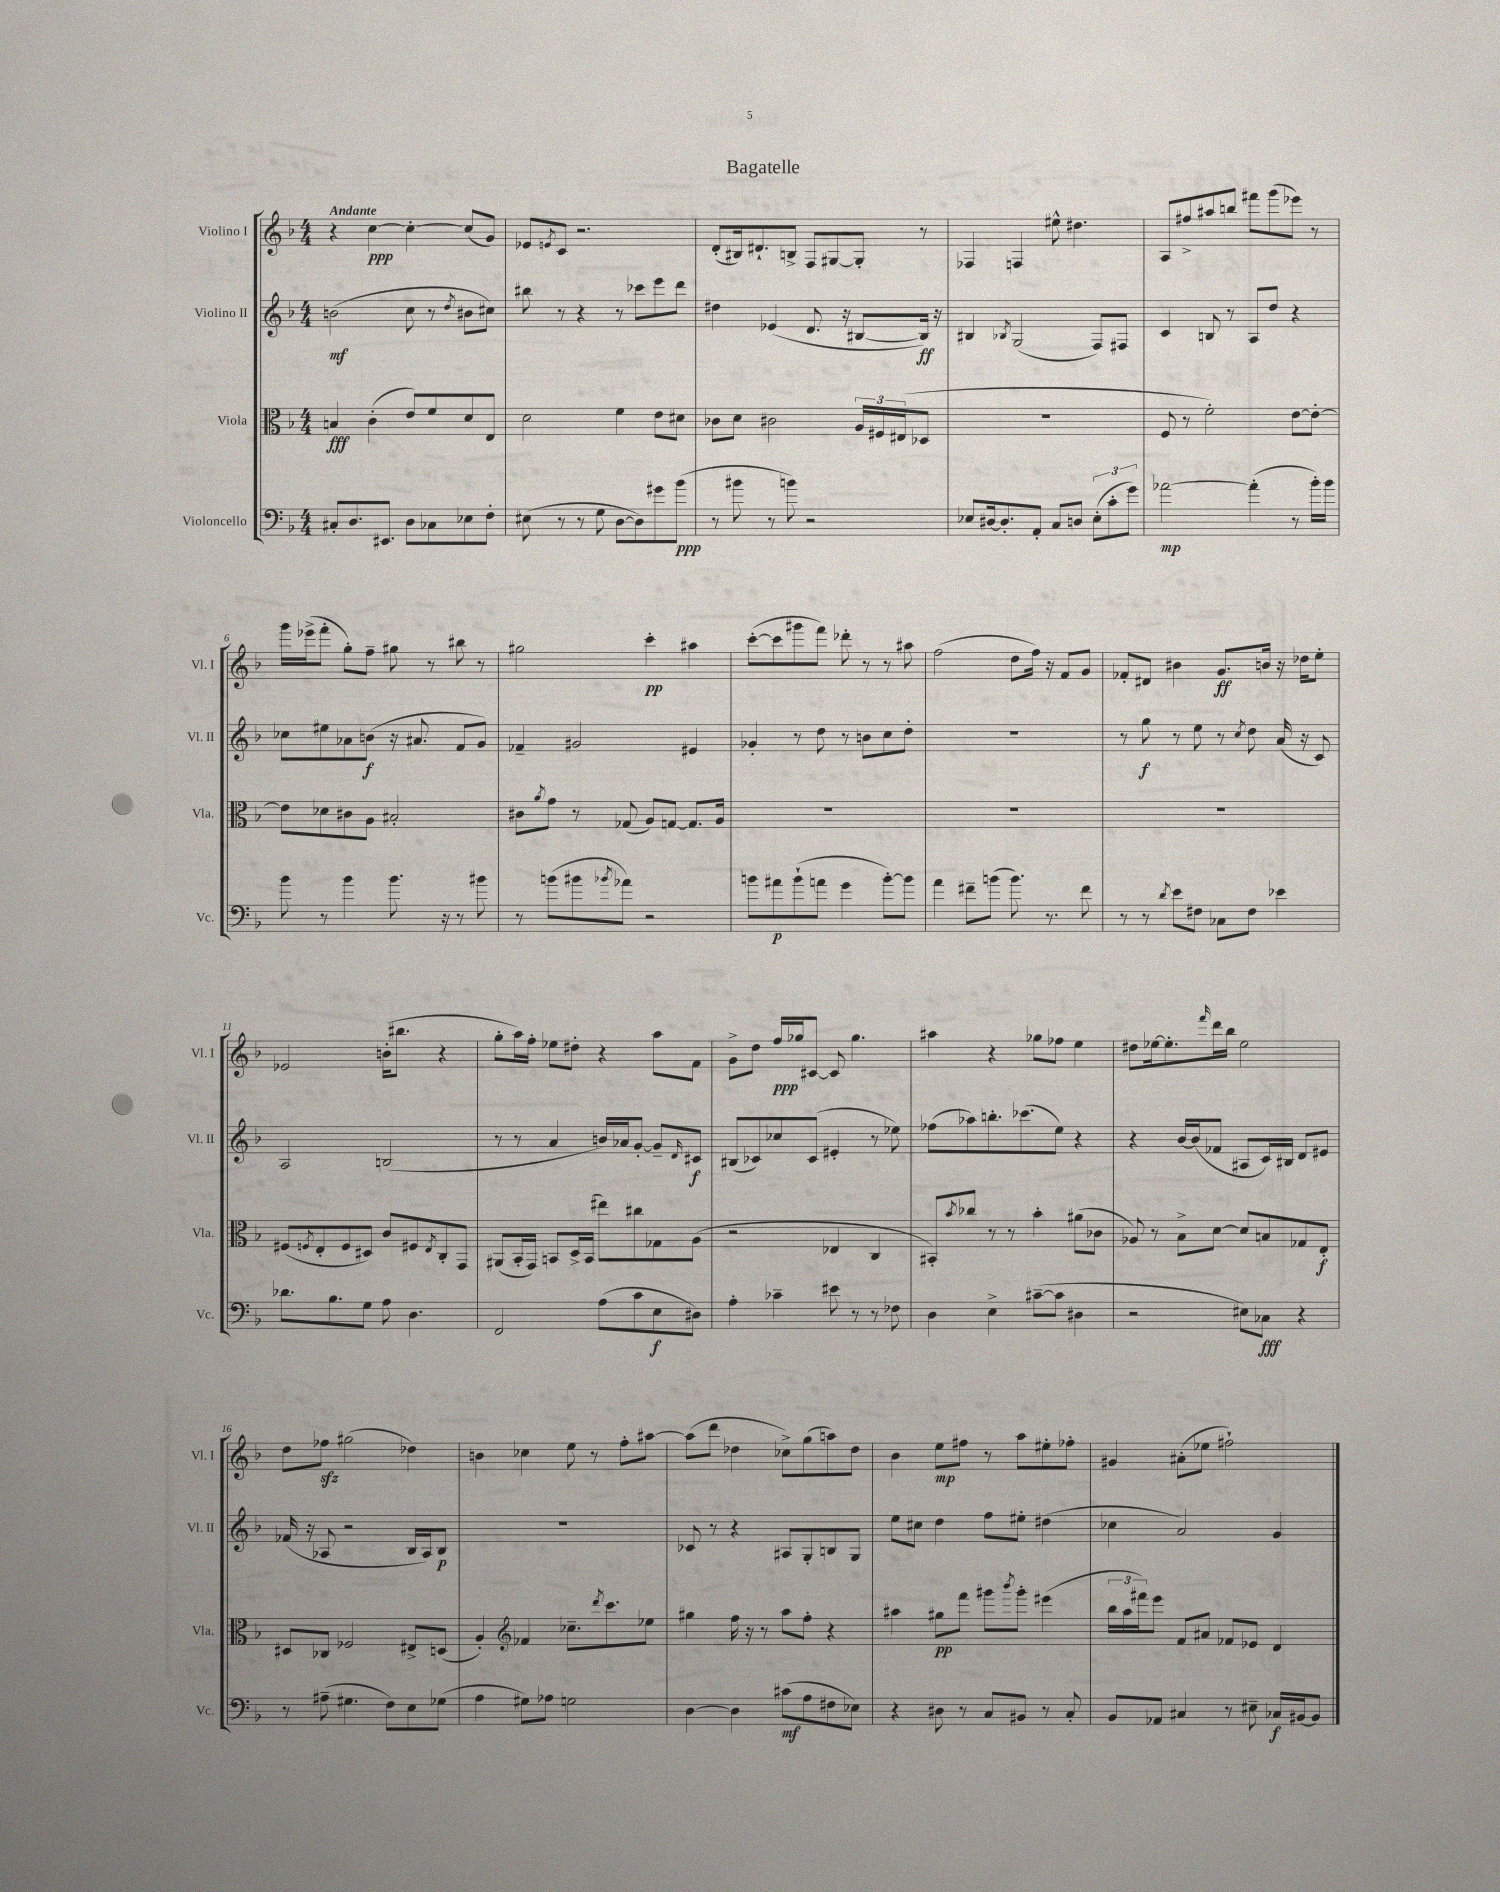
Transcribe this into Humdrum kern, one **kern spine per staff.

**kern	**kern	**kern	**kern
*staff4	*staff3	*staff2	*staff1
*clefF4	*clefC3	*clefG2	*clefG2
*k[b-]	*k[b-]	*k[b-]	*k[b-]
*M4/4	*M4/4	*M4/4	*M4/4
8C#'	4B	(2b	4r
8.D	.	.	.
.	(4c'	.	[4cc
8.EE#	.	.	.
8D	8e)	8cc	4cc'_
8C-	8f	8r	.
.	.	8qdd	.
8E-	8d	8b#	(8cc]
8F'	8E	8cc#)	8g)
=	=	=	=
(8E#	2d	8bb#	8e-
.	.	.	8qe
8r	.	8r	8c
8r	.	4r	2.r
8G	.	.	.
[8D	4f	8r	.
8D])	.	8ccc-	.
8g#	8e	8eee	.
(8b-	8d#	8ddd	.
=	=	=	=
8r	8c-	4dd#	(8d'
8b#	8d	.	16B#)
.	.	.	8.d#`
8r	2c#	(4e-	.
8b)	.	.	8B^
2r	.	8.d	8F
.	.	.	[8G#
.	.	16r	.
.	24A	[8B#	8G#']
.	24F#	.	.
.	(24E#	.	.
.	8D-	16B#])	8r
.	.	16r	.
=	=	=	=
8E-	1r	4B#	4F-
[16D#	.	.	.
8.D#']	.	.	.
.	.	8qB-	.
.	.	(2G	4F
8AA'	.	.	.
8C	.	.	8ee#^^
8D	.	.	4.dd#
(12E-'	.	8F)	.
12c'	.	.	.
.	.	8F#	.
12g)	.	.	.
=	=	=	=
[2a-	8F	4c	8A
.	8r	.	8ff#^
.	2f')	8B	8aa#
.	.	8r	8bb
(4a-']	.	8A	8fff#
.	.	8dd	(8ggg
8r	[8e	4r	8eee-)
16b-')	8e'_	.	8r
16b-	.	.	.
=	=	=	=
8b-	8e]	8cc-	16ggg
.	.	.	(16eee-^
8r	8d-	8ee#	8fff'
4b-	8c#	8a-	8gg')
.	8A	(8b	8ff~
8.b-	2B#'	16r	8gg#
.	.	8.a#	.
.	.	.	8r
16r	.	.	.
8r	.	8f	8bb#
8b#	.	8g)	8r
=	=	=	=
8r	8c#	4f-~	2gg#
.	8qa	.	.
(8b	8g	.	.
8b#	8r	2g#	.
8qb-	.	.	.
8a-)	(8G-	.	.
2r	8A)	.	4ccc'
.	[8G	.	.
.	8.G]	4e#	4aa#
.	16A	.	.
=	=	=	=
8b	1r	4g-'	([8ccc'
8a#	.	.	8ccc]
(8b`	.	8r	8ggg#
8a	.	8dd	8fff)
4g	.	8r	8ddd-'
.	.	8b	8r
[8b')	.	8cc	8r
8b]	.	8dd'	8aa#
=	=	=	=
4a	1r	1r	(2ff
8f#~	.	.	.
(8b	.	.	.
8.b)	.	.	8dd
.	.	.	16ff)
8.r	.	.	16r
.	.	.	8f
8f#	.	.	8g
=	=	=	=
8r	1r	8r	8f-'
8r	.	8gg	8d#
8qd	.	.	.
8e	.	8r	4b#
8F#	.	8ee	.
8C-	.	8r	8.g
.	.	8qcc	.
8F#	.	8dd	.
.	.	.	16b
4e-	.	(16a	16r
.	.	16r	16dd-
.	.	8c)	8ee'
=	=	=	=
8.d-	(8F#	2A	2e-
.	8qF	.	.
.	8E'	.	.
8.B-	.	.	.
.	8F	.	.
8G	8D#)	.	.
8A	8c	(2B	(16b'
.	.	.	8.bb#
4.D	8F#	.	.
.	8qE	.	.
.	8C'	.	4r
.	8GG	.	.
=	=	=	=
2FF	(8AA#	8r	8gg'
.	16BB-'	8r	16aa)
.	16GG)	.	16ff'
.	8BB	4a	8ee-
.	16D^	.	8dd#'
.	(16BB	.	.
(8A	8ee#)	16b)	4r
.	.	16a-	.
8c	8cc#	[8g'	.
8E	8G-	8g~]	8aa
.	.	16qqd	.
8D#)	(8A	8c#	8f
=	=	=	=
4A'	2r	(8B#	8g^
.	.	8c-)	8dd
4c-~	.	8cc-	16ff
.	.	.	16gg-
.	.	(8c-	[8c#
8e#	4E-	4e#'	8c#]
8r	.	.	4.gg-
8r	4C	8r	.
8F-	.	8ee-)	.
=	=	=	=
4D	8BB#')	(8ff-	4aa#
.	8qb-	.	.
.	8cc-	8aa-)	.
4E^	8r	8.bb'	4r
.	8r	.	.
.	.	(8.ccc-	.
([8c#~	4b-'	.	8gg-
8c#]	.	8ee)	8ff-
4D#	(8a#	4r	4ee
.	8c-	.	.
=	=	=	=
2r	8A-)	4r	8dd#
.	8r	.	[16ee-
.	.	.	8.ee-']
.	8B-^	[16b-	.
.	.	(16b-]	.
.	.	.	16qqfff
.	[8d	8f-	16ddd
.	.	.	16bb-
8E#)	8d]	8A#	2ee-
8C-	8B	16c)	.
.	.	16B#	.
4r	8G-	8d	.
.	8E'	8e#	.
=	=	=	=
8r	8D#	(16f-	8dd
.	.	16r	.
(8A#~	8C-	8A-	8ff-
4.G#	2F-	2r	(2gg#
8F)	.	.	.
8E	8E#^	16B-	4dd-)
.	.	16A-)	.
(8G-	(8D	8B-	.
=	=	=	=
4A	4A')	1r	4b
*	*clefG2	*	*
8G#)	4f-	.	4cc-
8A-	.	.	.
2G	8.cc-~	.	8ee
.	.	.	8r
.	8qddd	.	.
.	8.ccc	.	.
.	.	.	8ff'
.	8ee-	.	[8aa#
=	=	=	=
[4D	4gg#	8c-	(8aa#]
.	.	8r	8ddd
4D]	16ff	4r	4dd-
.	16r	.	.
.	8r	.	.
(8c#	8aa	8A#	8cc-^)
8A	8ff'	8G'	(8gg
8F#	4r	8B	8aa)
8E-)	.	8G	8dd-
=	=	=	=
4r	4aa#	8ee	4b-
.	.	8cc#	.
8D#	8gg#	4dd	8ee
8r	8fff	.	8ff#
8C	8ggg#	8ff	8r
.	8qbbb-	.	.
8BB#	8ggg#'	8ee#'	8aa
8r	(4eee#	(4dd#	8ee#'
8C'	.	.	8ff-'
=	=	=	=
8BB-	24bb-	4cc-	4g#
.	24aa	.	.
.	24fff#)	.	.
8AA-	8eee	.	.
4C#	8f	2a)	(8a#'
.	8a#	.	8ee-
8r	8f-	.	2ff#`)
8E#~	8e-	.	.
16C-	4d	4g	.
[16BB#	.	.	.
8BB#]	.	.	.
==	==	==	==
*-	*-	*-	*-
